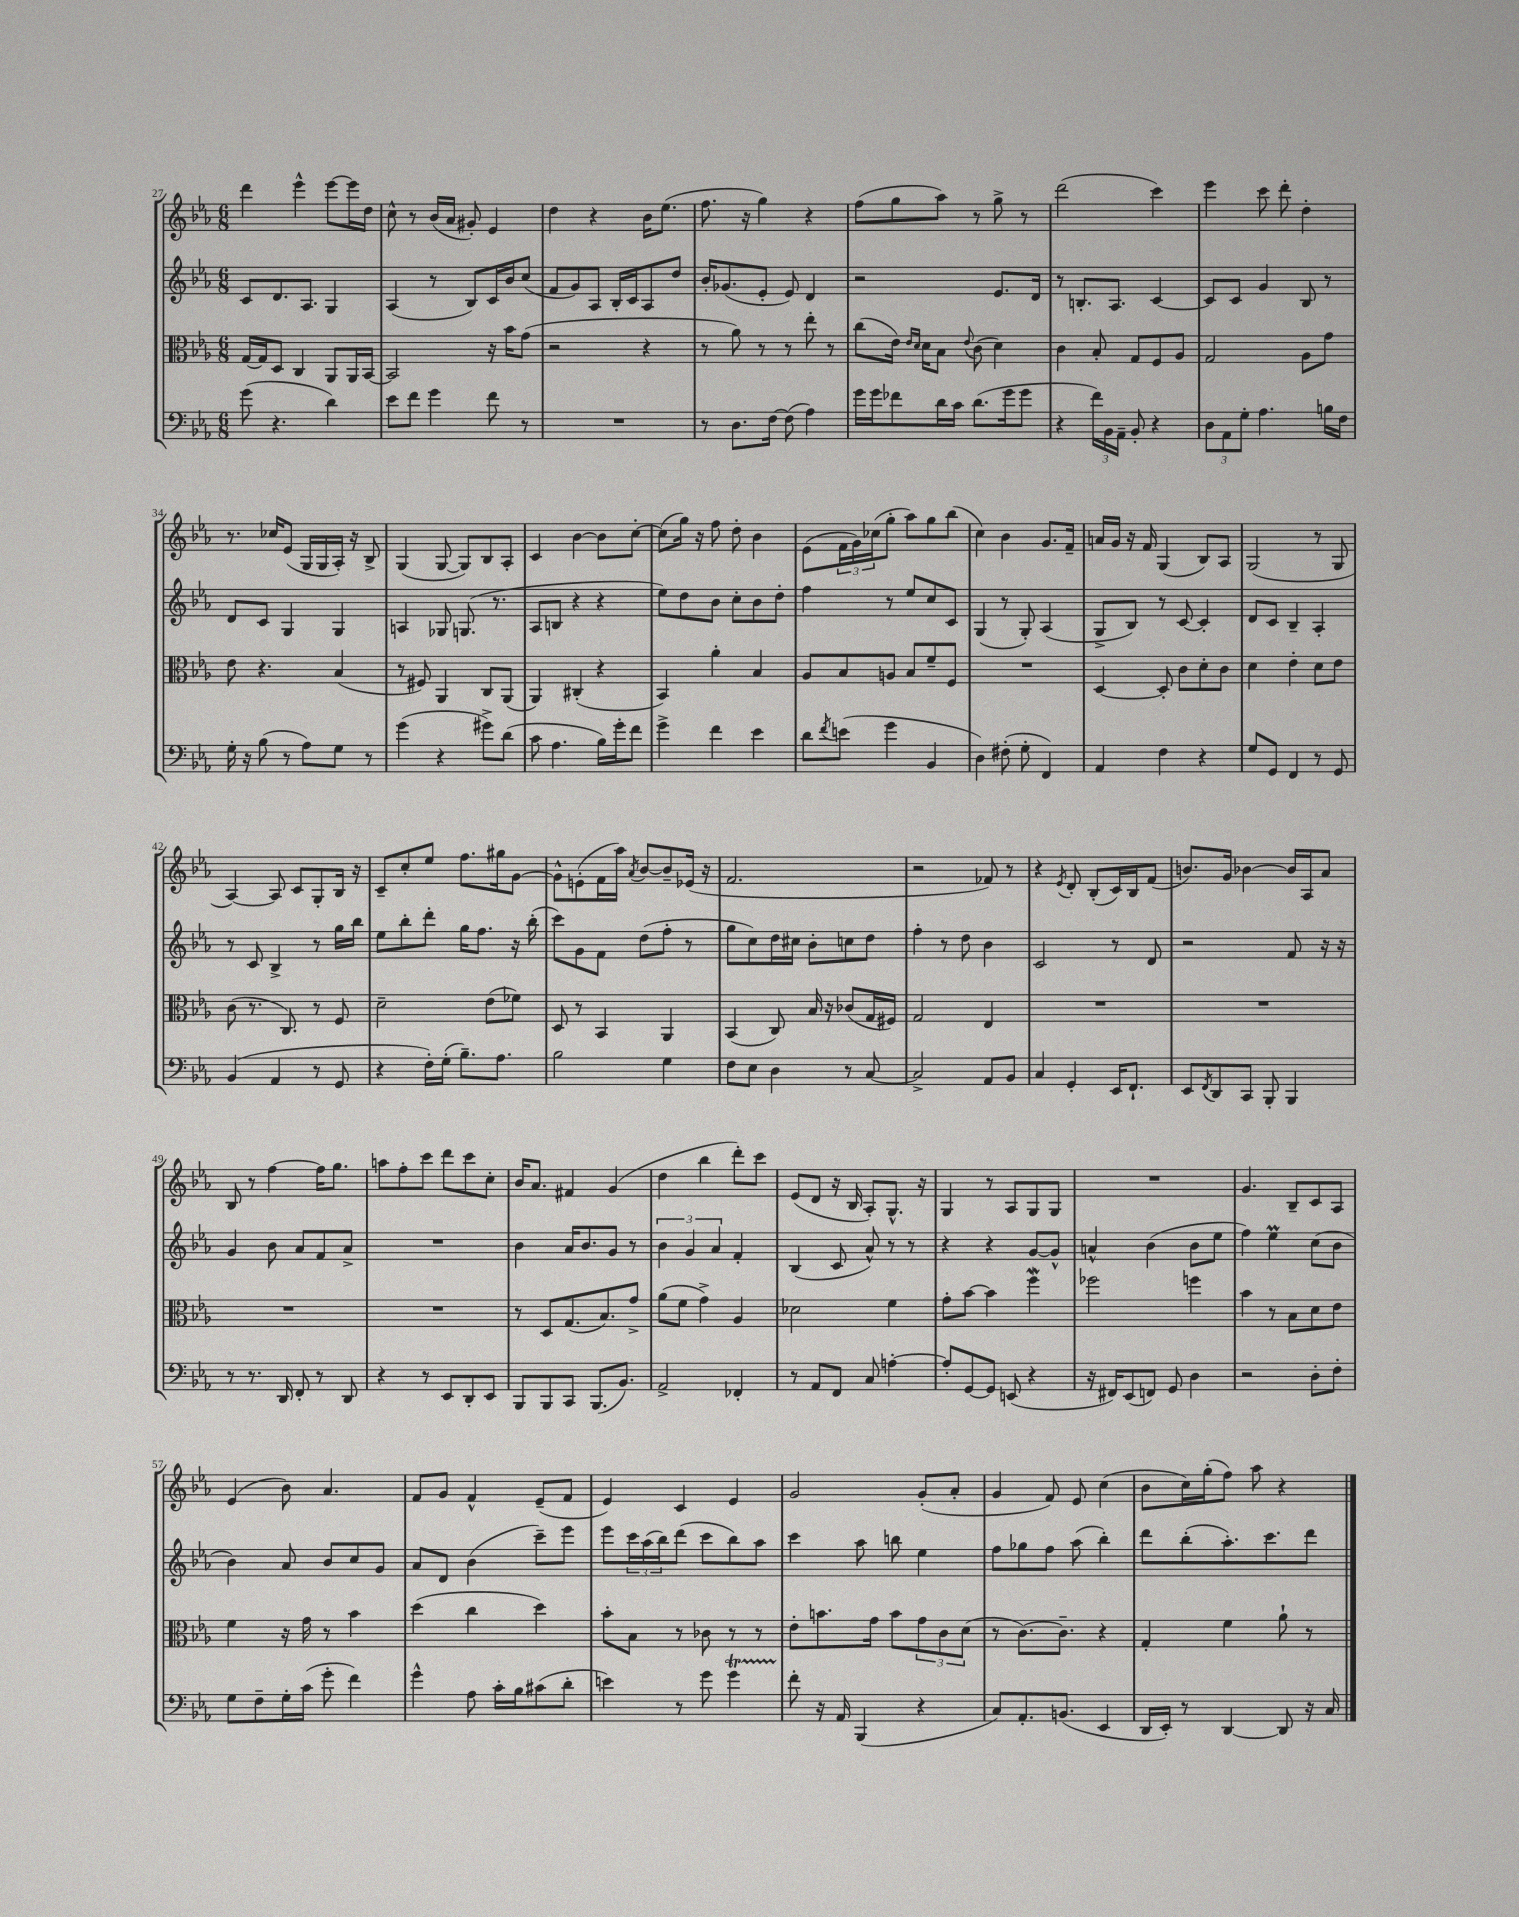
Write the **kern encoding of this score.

**kern	**kern	**kern	**kern
*part4	*part3	*part2	*part1
*staff4	*staff3	*staff2	*staff1
*clefF4	*clefC3	*clefG2	*clefG2
*k[b-e-a-]	*k[b-e-a-]	*k[b-e-a-]	*k[b-e-a-]
*M6/8	*M6/8	*M6/8	*M6/8
=27	=27	=27	=27
(8g\	[16G/LL	8c/L	4ddd\
.	16G/J]	.	.
4.r	8D/J	8.d/	.
.	4C/	.	4eee-^^\
.	.	8.A-/J	.
4d\)	8AA-/L	4G/	[8eee-\L
.	16AA-/L	.	16eee-\L]
.	[16BB-/JJ	.	16dd\JJ
=28	=28	=28	=28
8e-\L	2BB-/]	(4A-/	8cc^^\
8f\J	.	.	8r
4g\	.	8r	(16b-/LL
.	.	.	16a-/JJ
.	.	8B-/L)	8g#X'/)
8f\	16r	16c/L	4e-/
.	16b-\KL	16b-/J	.
8r	(8g\J	(8cc/J	.
=29	=29	=29	=29
2.r	2r	8f/L	4dd\
.	.	8g/)	.
.	.	8A-/J	4r
.	.	16B-'/LL	.
.	.	16c/J	.
.	4r	8A-/	16b-\KL
.	.	.	(8.ee-\J
.	.	8dd/J	.
=30	=30	=30	=30
8r	8r	16b-'/KL	8.ff\
.	.	(8.g-X/	.
8.D\L	8a-\)	.	.
.	.	.	16r
.	8r	8e-'/J	4gg\)
[16F\Jk	.	.	.
(8F\]	8r	8e-/)	.
4A-\)	8ee-'\	4d/	4r
.	8r	.	.
=31	=31	=31	=31
16g\LL	(8cc\L	2r	(8ff\L
16g\J	.	.	.
8f-X\	16e-\Jk)	.	8gg\
.	16qqe-/LL	.	.
.	16qqd/JJ	.	.
.	16d\KL	.	.
16d\L	8B-\J	.	8aa-\J)
16c\JJ	.	.	.
.	8qqe-/	.	.
(8.d\L	(8c\	.	8r
.	4d\)	8.e-/L	8gg^\
16g\k	.	.	.
8g\J	.	.	8r
.	.	16d/Jk	.
=32	=32	=32	=32
4r	4c\	8r	(2ddd\
.	.	8.Bn'/L	.
24f\LL)	8B-'/	.	.
24BB-\	.	.	.
.	.	8.A-/J	.
24AA-~\JJ	.	.	.
8BB-'/	8G/L	.	.
4r	8F/	[4c/	4ccc\)
.	8A-/J	.	.
=33	=33	=33	=33
12D\L	2G/	8c/L]	4eee-\
12AA-\	.	.	.
.	.	8c/J	.
12G'\J	.	.	.
4.A-\	.	4g/	8ccc\
.	.	.	8ddd'\
.	8A-\L	8B-/	4dd'\
16Bn\LL	8g\J	8r	.
16F\JJ	.	.	.
!!LO:LB:g=z
=34	=34	=34	=34
16G'\	8e-\	8d/L	8.r
16r	.	.	.
(8B-\	4.r	8c/J	.
.	.	.	16cc-X/KL
8r	.	4G/	(8e-/J
8A-\L)	.	.	16G/LL
.	.	.	16G/
8G\J	(4B-/	4G/	16A-'/JJ)
.	.	.	16r
8r	.	.	8B-^/
=35	=35	=35	=35
(4g\	8r	4An/	(4G/
.	8F#X/)	.	.
4r	4AA-/	8G-X/	[8G/
.	.	(8.Gn/	8G/L])
8g#X^\L)	8C/L	.	8B-/
.	.	8.r	.
(8d\J	(8AA-/J	.	8A-'/J
=36	=36	=36	=36
8c\	4AA-/)	8A-/L	4c/
4.A-\	.	8Bn/J	.
.	(4C#X'/	4r	[4b-\
16B-\LL)	4r	4r	8b-\L]
16g'\J	.	.	.
8f\J	.	.	[8cc'\J
=37	=37	=37	=37
4g^\	4BB-/)	8ee-\L)	(8cc\L]
.	.	8dd\	16gg\Jk)
.	.	.	16r
4f\	4a-'\	8b-\J	8ff\
.	.	8cc'\L	8dd'\
4e-\	4B-/	8b-\	4b-\
.	.	8dd'\J	.
=38	=38	=38	=38
8d\L	8A-/L	4ff\	(8e-\L
8qf/	.	.	.
(8en\J	8B-/	.	24f\L
.	.	.	24g\)
.	.	.	(24cc-X\J
4g\	8An/J	8r	8gg'\J
.	8B-/L	8ee-/L	8aa-\L)
4BB-/	8f~/	8cc/	8gg\
.	8F/J	8c/J	(8bb-\J
=39	=39	=39	=39
4D\)	2.r	(4G/	4cc\)
(8F#X'\	.	8r	4b-\
8G'\	.	8G'/)	.
4FF/)	.	(4A-/	8.g/L
.	.	.	16f~/Jk
=40	=40	=40	=40
4AA-/	[4D/	8G^/L	16an/LL
.	.	.	16g/JJ
.	.	8B-/J)	16r
.	.	.	16f/
4F\	8D'/]	8r	(4G/
.	8c\L	[8c/	.
4r	8d'\	4c'/]	8B-/L)
.	8c\J	.	8A-/J
=41	=41	=41	=41
8G/L	4d\	8d/L	(2G/
8GG/J	.	8c/J	.
4FF/	4e-'\	4B-~/	.
8r	8d\L	4A-'/	8r
8GG/	8e-\J	.	8G/
!!LO:LB:g=z
=42	=42	=42	=42
(4BB-/	(8c\	8r	[4A-/)
.	8.r	8c/	.
4AA-/	.	4B-^/	8A-/]
.	8.C/)	.	.
.	.	.	8c/L
8r	8r	8r	8G'/
8GG/	8F/	16gg\LL	16B-/Jk
.	.	16bb-\JJ	16r
=43	=43	=43	=43
4r	2d~\	8ee-\L	8c~/L
.	.	8bb-'\	8cc'/
16F'\LL)	.	8ddd'\J	8ee-/J
(16G'\JJ	.	.	.
8.B-~\L)	.	16gg\KL	8.ff\L
.	.	8.ff\J	.
.	(8e-\L	.	.
8.A-\J	.	.	16gg#X\k
.	8f-X\J)	16r	[8g\J
.	.	(16bb-'\	.
=44	=44	=44	=44
2B-\	8D/	8ccc\L)	8g^^\L]
.	8r	8g\	(8en'\
.	4BB-/	8f\J	16f\L
.	.	.	16aa-\JJ)
.	.	.	8qa-/
.	.	(8dd\L	[8b-/L
4G\	4AA-/	8ff'\J	8b-~/]
.	.	8r	(16e-X/Jk
.	.	.	16r
=45	=45	=45	=45
8F\L	(4BB-/	8gg\L	2.f/
8E-\J	.	8cc\)	.
4D\	8C/)	16dd\L	.
.	.	16cc#X\JJ	.
.	16B-/	8b-'\L	.
.	16r	.	.
8r	(8c-X/L	8ccn\	.
[8C/	16G/L	8dd\J	.
.	16F#X/JJ)	.	.
=46	=46	=46	=46
2C^/]	2G/	4ff'\	2r
.	.	8r	.
.	.	8dd\	.
8AA-/L	4E-/	4b-\	8f-X/)
8BB-/J	.	.	8r
=47	=47	=47	=47
4C/	2.r	2c/	4r
.	.	.	8qe-/
4GG'/	.	.	8d'/
.	.	.	(8B-'/L
16EE-/KL	.	8r	16c/L)
8.FF`/J	.	.	16B-/J
.	.	8d/	(8f/J
=48	=48	=48	=48
8EE-/L	2.r	2r	8.bn/L)
8qFF/	.	.	.
8DD/	.	.	.
.	.	.	16g/Jk
8CC/J	.	.	[4b-X\
8BBB-'/	.	.	.
4BBB-/	.	8f/	16b-/LL]
.	.	.	16A-/J
.	.	16r	8a-/J
.	.	16r	.
!!LO:LB:g=z
=49	=49	=49	=49
8r	2.r	4g/	8B-/
8.r	.	.	8r
.	.	8b-\	[4ff\
16DD/	.	.	.
8FF'/	.	8a-/L	.
8r	.	8f/	16ff\KL]
.	.	.	8.gg\J
8DD/	.	8a-^/J	.
=50	=50	=50	=50
4r	2.r	2.r	8aan\L
.	.	.	8ff'\
8r	.	.	8ccc\J
8EE-/L	.	.	8ddd\L
8DD'/	.	.	8ccc\
8EE-/J	.	.	8cc'\J
=51	=51	=51	=51
8BBB-/L	8r	4b-\	16b-/KL
.	.	.	8.a-/J
8BBB-/	8D/L	.	.
8CC/J	(8.G/	16a-/KL	4f#X/
.	.	8.b-/	.
(8.BBB-/L	.	.	.
.	8.B-/)	.	.
.	.	8g/J	(4g/
8.BB-/J)	.	.	.
.	8g^/J	8r	.
=52	=52	=52	=52
2AA-^/	(8a-\L	6b-\	4dd\
.	8f\J	.	.
.	.	6g/	.
.	4g^\)	.	4bb-\
.	.	6a-/	.
4FF-X'/	4A-/	4f'/	8ddd'\L)
.	.	.	8ccc\J
=53	=53	=53	=53
8r	2d-X\	(4B-/	(8e-/L
8AA-/L	.	.	8d/J
8FF/J	.	8c/	16r
.	.	.	16B-/
8C/	.	8a-^^/)	8A-'/L)
[4An'\	4f\	8r	8.G^^/J
.	.	8r	.
.	.	.	16r
=54	=54	=54	=54
8A'/L]	8g'\L	4r	4G/
[8GG/	[8b-\J	.	.
8GG/J]	4b-\]	4r	8r
(8EEn/	.	.	8A-/L
4r	4ffW\	[8g/L	8G/
.	.	8g^^/J]	8G/J
=55	=55	=55	=55
16r	2ff-X\	4an^^/	2.r
16FF#X/KL)	.	.	.
(8EE-/	.	.	.
8FFn/J)	.	(4b-\	.
8GG/	.	.	.
4D\	4ffn\	8b-\L	.
.	.	8ee-\J	.
=56	=56	=56	=56
2r	4b-\	4ff\)	4.g/
.	8r	4ee-M\	.
.	8B-\L	.	8B-~/L
8D'\L	8d\	(8cc\L	8c/
8F'\J	8e-\J	8b-\J	8A-/J
!!LO:LB:g=z
=57	=57	=57	=57
8G\L	4f\	4b-\)	(4e-/
8F~\	.	.	.
16G'\L	16r	8a-/	8b-\)
(16c\JJ	16g\	.	.
8g'\	8r	8b-/L	4.a-/
4f\)	4b-\	8cc/	.
.	.	8g/J	.
=58	=58	=58	=58
4g^^\	(4dd\	8a-/L	8f/L
.	.	8d/J	8g/J
8A-\	4cc\	(4b-\	4f^^/
16c'\LL	.	.	.
16B-\J	.	.	.
(8c#X\	4dd\)	8ccc~\L)	(8e-~/L
8d'\J	.	8eee-\J	8f/J
=59	=59	=59	=59
4en\)	8b-'\L	8eee-\L	4e-/)
.	8B-\J	24ccc\L	.
.	.	(24aa-\	.
.	.	24bb-\J)	.
8r	8r	(8ddd\J	4c/
8g\	8c-X\	8ccc\L	.
4gt\	8r	8bb-\)	4e-/
.	8r	8aa-\J	.
=60	=60	=60	=60
8f'\	8e-'\L	4ccc\	2g/
16r	8.bn\	.	.
16AA-/	.	.	.
(4BBB-/	.	8aa-\	.
.	16g\Jk	.	.
.	8b\L	8bbn\	.
4r	12g\	4ee-\	(8g'/L
.	12c\	.	.
.	.	.	8a-'/J
.	(12d\J	.	.
=61	=61	=61	=61
8C/L)	8r	8ff\L	4g/
8.AA-'/	[8.c\L)	8gg-X\	.
.	.	8ff\J	8f/)
(8.BBn/J	8.c~\J]	.	.
.	.	(8aa-\	8e-/
4EE-/	4r	4bb-'\)	(4cc\
=62	=62	=62	=62
16DD/LL	4G'/	8ddd\L	8b-\L
16EE-'/JJ)	.	.	.
8r	.	(8bb-'\	16cc\L)
.	.	.	(16gg'\J
[4DD/	4f\	8.aa-'\)	8ff\J)
.	.	.	8aa-\
.	.	8.ccc\	.
8DD/]	8a-`\	.	4r
16r	8r	8ddd\J	.
16C/	.	.	.
==	==	==	==
*-	*-	*-	*-
